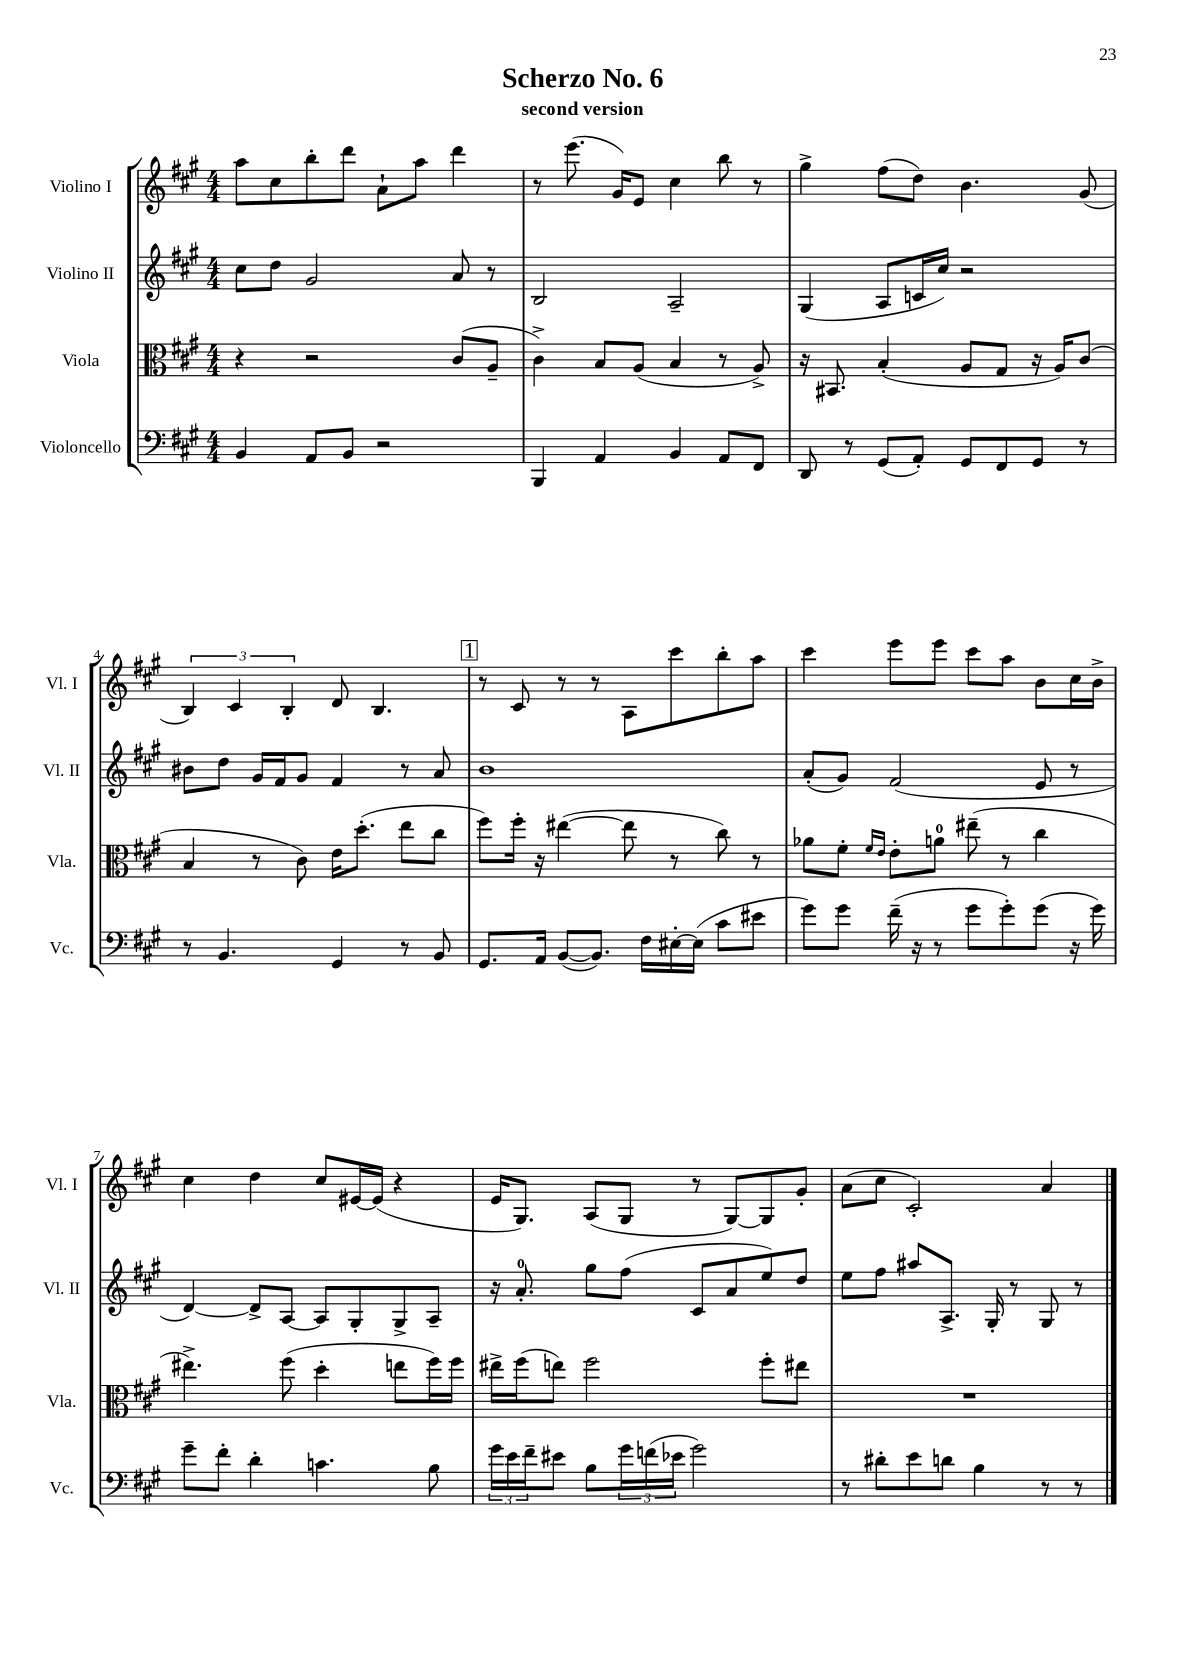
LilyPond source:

\header { title = "Scherzo No. 6" subtitle = "second version" }
<<
\new StaffGroup <<
\new Staff = "s0" \with { instrumentName = "Violino I" shortInstrumentName = "Vl. I" } {
    \clef treble \key a \major \numericTimeSignature \time 4/4
    a''8 cis''8 b''8-. d'''8 a'8-! a''8 d'''4 |
    r8 e'''8.( gis'16) e'8 cis''4 b''8 r8 |
    gis''4-> fis''8( d''8) b'4. gis'8( |
    \tuplet 3/2 { b4) cis'4 b4-. } d'8 b4. |
    \mark \markup { \box "1" } r8 cis'8 r8 r8 a8 cis'''8 b''8-. a''8 |
    cis'''4 e'''8 e'''8 cis'''8 a''8 b'8 cis''16 b'16-> |
    cis''4 d''4 cis''8 eis'16~ eis'16( r4 |
    e'16 gis8.) a8( gis8 r8 gis8~) gis8 gis'8-. |
    a'8( cis''8 cis'2-.) a'4 \bar "|." |
}
\new Staff = "s1" \with { instrumentName = "Violino II" shortInstrumentName = "Vl. II" } {
    \clef treble \key a \major \numericTimeSignature \time 4/4
    cis''8 d''8 gis'2 a'8 r8 |
    b2 a2-- |
    gis4( a8 c'16 cis''16) r2 |
    bis'8 d''8 gis'16 fis'16 gis'8 fis'4 r8 a'8 |
    \mark \markup { \box "1" } b'1 |
    a'8-.( gis'8) fis'2( e'8 r8 |
    d'4~) d'8-> a8~ a8 gis8-. gis8-> a8-- |
    r16 a'8.-0-. gis''8 fis''8( cis'8 a'8 e''8) d''8 |
    e''8 fis''8 ais''8 a8.-> gis16-. r8 gis8 r8 \bar "|." |
}
\new Staff = "s2" \with { instrumentName = "Viola" shortInstrumentName = "Vla." } {
    \clef alto \key a \major \numericTimeSignature \time 4/4
    r4 r2 cis'8( a8-- |
    cis'4->) b8 a8( b4 r8 a8->) |
    r16 bis,8. b4-.( a8 gis8 r16 a16) cis'8( |
    b4 r8 cis'8) e'16 d''8.-.( e''8 cis''8 |
    \mark \markup { \box "1" } fis''8) fis''16-. r16 eis''4~( eis''8 r8 cis''8) r8 |
    aes'8 fis'8-. \grace { fis'16 e'16 } e'8-. a'8-0 eis''8--( r8 cis''4 |
    eis''4.->) fis''8( d''4-. e''8 fis''16) fis''16 |
    eis''16-> fis''16( e''8) fis''2 fis''8-. eis''8 |
    R1 \bar "|." |
}
\new Staff = "s3" \with { instrumentName = "Violoncello" shortInstrumentName = "Vc." } {
    \clef bass \key a \major \numericTimeSignature \time 4/4
    b,4 a,8 b,8 r2 |
    b,,4 a,4 b,4 a,8 fis,8 |
    d,8 r8 gis,8( a,8-.) gis,8 fis,8 gis,8 r8 |
    r8 b,4. gis,4 r8 b,8 |
    \mark \markup { \box "1" } gis,8. a,16 b,8~( b,8.) fis16 eis16~-. eis16( cis'8 eis'8 |
    gis'8) gis'8 fis'16--( r16 r8 gis'8 gis'8-.) gis'8( r16 gis'16) |
    gis'8-- fis'8-. d'4-. c'4. b8 |
    \tuplet 3/2 { gis'16 e'16 fis'16-- } eis'8 b8 \tuplet 3/2 { gis'16 f'16( ees'16 } gis'2) |
    r8 dis'8-. e'8 d'8 b4 r8 r8 \bar "|." |
}
>>
>>
